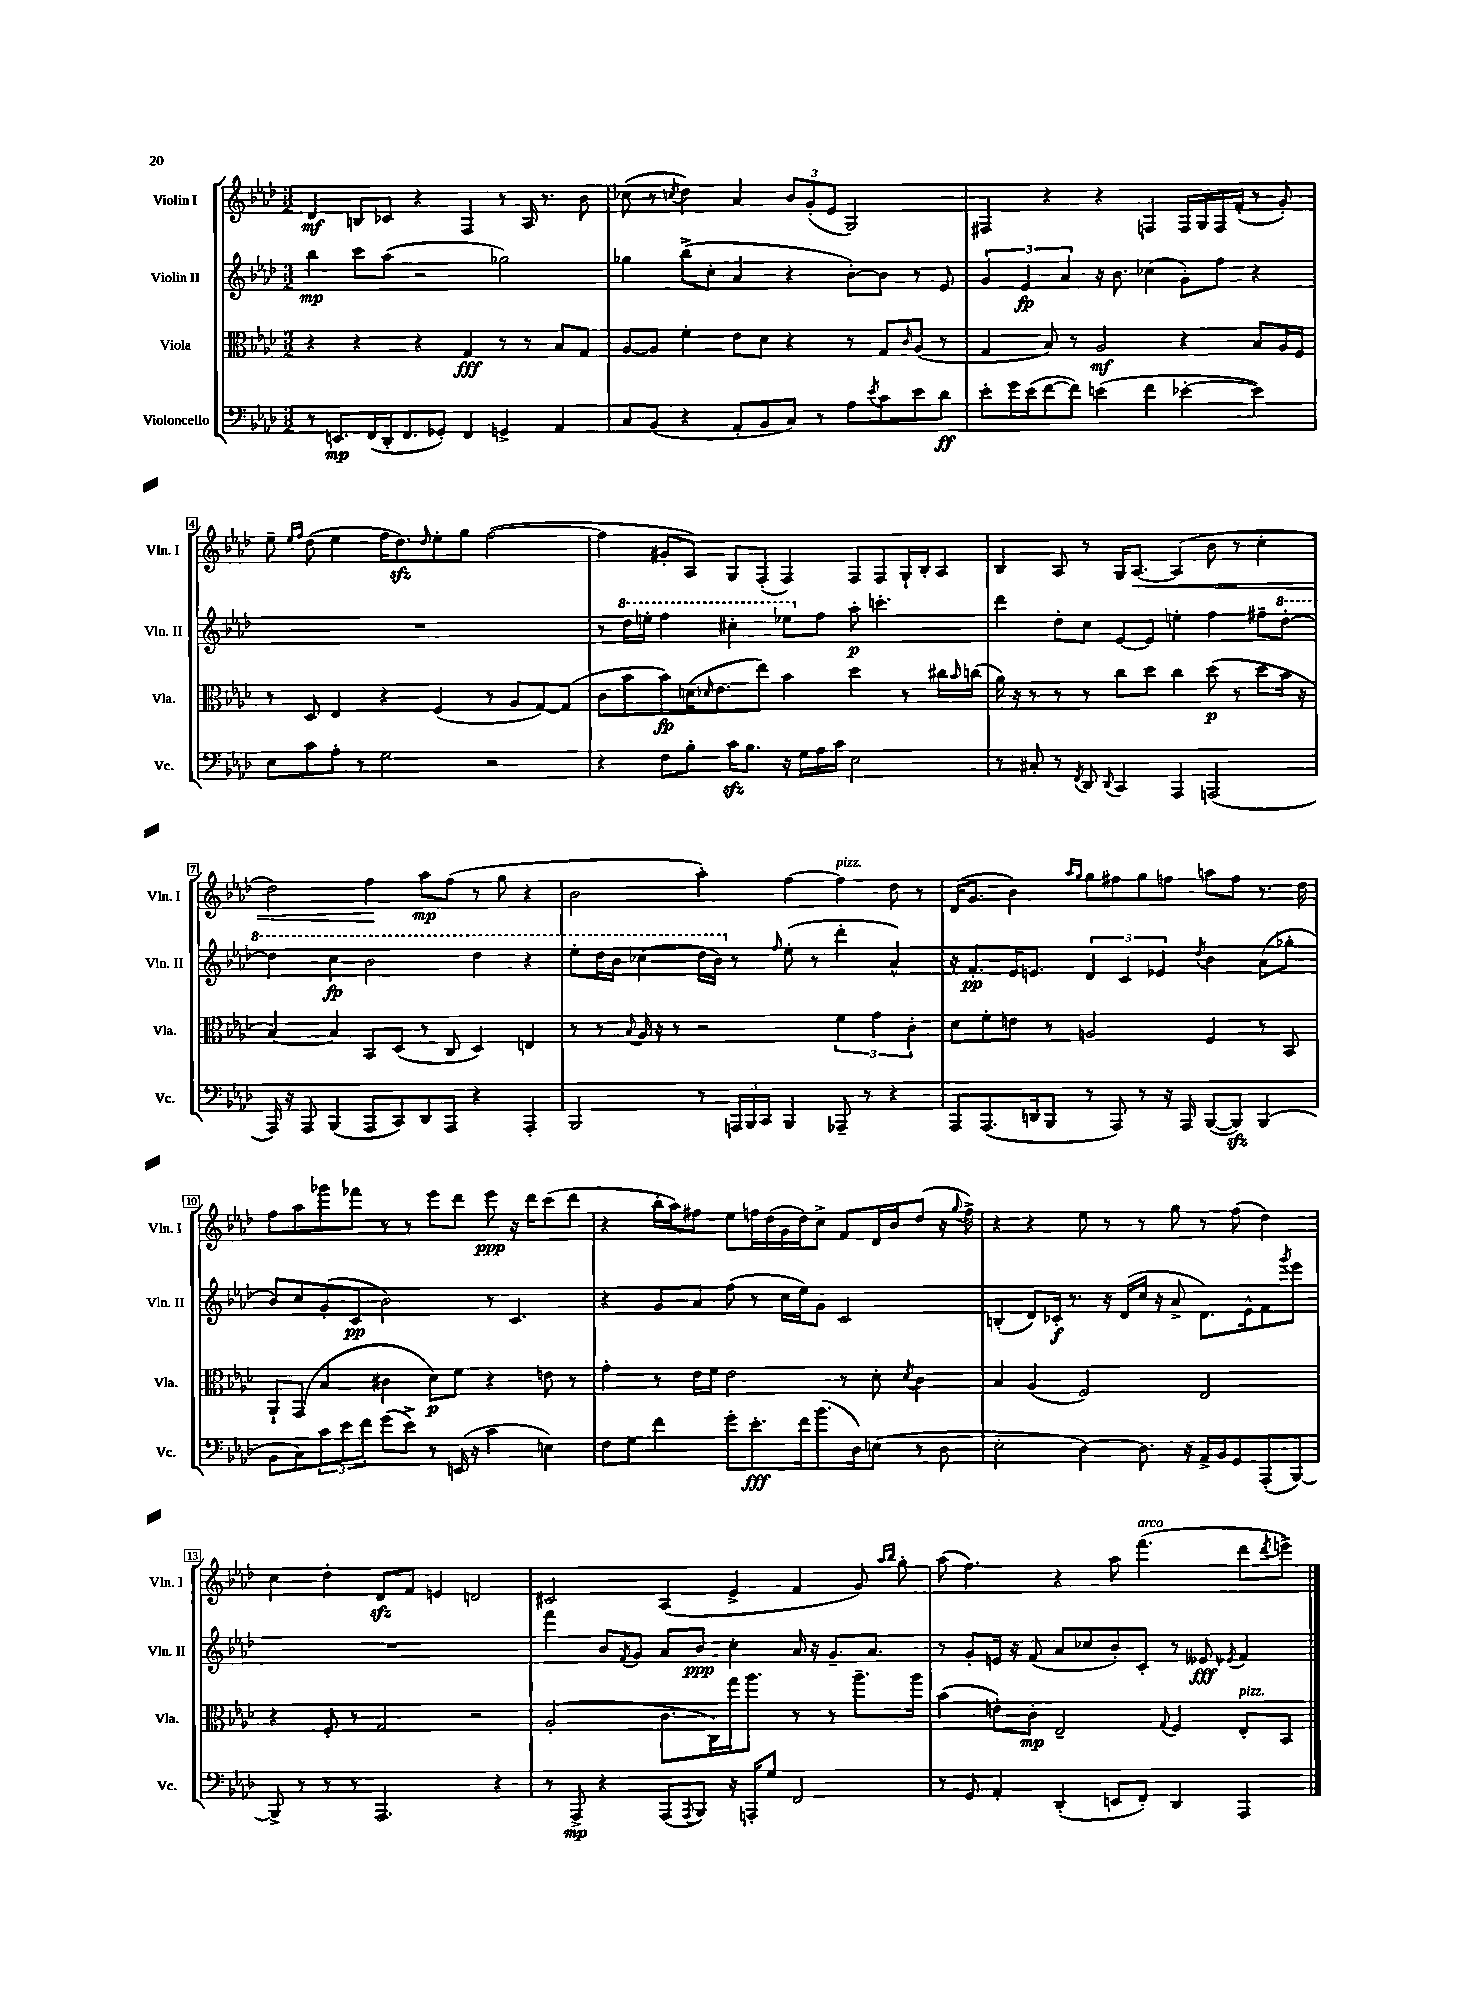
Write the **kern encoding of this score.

**kern	**kern	**kern	**kern
*staff4	*staff3	*staff2	*staff1
*clefF4	*clefC3	*clefG2	*clefG2
*k[b-e-a-d-]	*k[b-e-a-d-]	*k[b-e-a-d-]	*k[b-e-a-d-]
*M3/2	*M3/2	*M3/2	*M3/2
8r	4r	4bb-\	4d-/
8.EE/L	.	.	.
.	4r	8ccc\L	8B/L
(16FF/L	.	.	.
16DD-'/J	.	(8aa-\J	8c-/J
8.FF/	.	.	.
.	4r	2r	4r
8GG-'/J)	.	.	.
4FF/	4G/	.	4F/
4GG^/	8r	2gg-\)	8r
.	8r	.	16A-/
.	.	.	8.r
4AA-/	8B-/L	.	.
.	8G/J	.	8b-\
=	=	=	=
8C/L	[8A-/L	4gg-\	(8cc-\
(8BB-/J	8A-/]J	.	8r
.	.	.	8qcc/
4r	4f'\	(8bb-^\L	4dd-\)
.	.	8cc'\J	.
8AA-'/L	8e-\L	4a-/	4a-/
8BB-/	8d-\J	.	.
8C/J)	4r	4r	12b-/L
.	.	.	(12g'/
8r	.	.	.
.	.	.	12e-/J
8A-\L	8r	[8b-'\L)	2G/)
8qe-/	.	.	.
8c\	8G/L	8b-\]J	.
.	16qqc/	.	.
8e-\	(8A-/J	8r	.
8d-\J	8r	8e-/	.
=	=	=	=
8e-'\L	4G/	6g/	4F#/
16g\L	.	.	.
.	.	6e-/	.
(16e-\J	.	.	.
[8f\	8B-/)	.	4r
.	.	6a-/	.
8f\]J)	8r	.	.
(4e\	2A-/	16r	4r
.	.	8.b-\	.
4f\	.	(4cc-\	4F/
[4e-'\	4r	8g'\L)	16F/LL
.	.	.	16G/
.	.	8ff\J	16F/
.	.	.	(16f'/JJ
4e-\])	8B-/L	4r	8r
.	16A-/L	.	8g'/)
.	16F/JJ	.	.
=	=	=	=
8E-\L	8r	1.r	8ee-~\
.	.	.	16qqee-/LL
.	.	.	16qqff/JJ
8c\	8D-/	.	(8dd-\
8A-'\J	4E-/	.	4ee-\
8r	.	.	.
2G\	4r	.	16ff\LK
.	.	.	8.dd-\)
.	.	.	16qqdd-/
.	(4F/	.	8ee-'\
.	.	.	8gg\J
2r	8r	.	([2ff\
.	8A-/L	.	.
.	[8G/)	.	.
.	(8G/]J	.	.
=	=	=	=
4r	8c\L	8r	4ff\]
.	8b-\	16ddd-\LL	.
.	.	16eee'\JJ	.
8F\L	8b-\)	4fff\	8g#'/L
8B-'\J	(16d\K	.	8A-/J)
.	16qqd-/	.	.
.	8.e-\	.	.
16c\LK	.	4ccc#'\	8G/L
8.B-\J	.	.	.
.	8ee-\J)	.	(8F'/J
16r	4b-\	8eee-\L	4F/)
16G\LL	.	.	.
16A-\	.	8ff\J	.
16c\JJ	.	.	.
2E-\	4dd-\	8aa-'\	8F/L
.	.	4.ccc'\	8F/
.	8r	.	16G`/L
.	.	.	16B-'/J
.	16cc#\LL	.	8A-/J
.	16qqb-/	.	.
.	(16cc\JJ	.	.
=	=	=	=
8r	16a-\)	4ddd-\	4B-/
.	16r	.	.
8C#'/	8r	.	.
8r	8r	8dd-'\L	8A-/
8qFF/	.	.	.
8DD-/	8r	8cc\J	8r
8qqDD-/	.	.	.
4CC/	8cc\L	[8e-/L	16G/LK
.	.	.	[8.A-/J
.	8dd-\J	8e-/]J	.
4AAA-/	4cc\	4ee'\	(4A-/]
(2AAA/	(8dd-\	4ff\	8b-\
.	8r	.	8r
.	8dd-\L	8ff#~\L	4cc'\
.	16b-\Jk	[8ddd-'\J	.
.	16r	.	.
=	=	=	=
16AAA-/)	[4B-/)	4ddd-\]	2dd-\)
16r	.	.	.
8AAA-/	.	.	.
(4BBB-/	4B-/]	4ccc\	.
8AAA-/L	8BB-/L	2bb-\	4ff\
8CC/)	(8D-/J	.	.
8DD-/	8r	.	8aa-\L
8AAA-/J	8C/	.	(8ff\J
4r	4D-/)	4ddd-\	8r
.	.	.	8gg\
4AAA-'/	4E/	4r	4r
=	=	=	=
2BBB-/	8r	8eee-'\L	2b-\
.	8r	16ddd-\L	.
.	.	16bb-\JJ	.
.	8qqB-/	.	.
.	16A-/	(4ccc-\	.
.	16r	.	.
.	8r	.	.
8r	2r	16ddd-\LL	4aa-'\)
.	.	16bb-\JJ)	.
24AAA/LL	.	8r	.
24BBB-/	.	.	.
24CC/JJ	.	.	.
.	.	16qqff/	.
4BBB-/	.	(8ee-'\	[4ff\
.	.	8r	.
8AAA-~/	6f\	4ddd-'\	4ff\]
8r	.	.	.
.	6g\	.	.
4r	.	4a-^^/)	8dd-\
.	6c'\	.	.
.	.	.	8r
=	=	=	=
8AAA-/L	8d-\L	16r	(16d-/LK
.	.	8.f'/L	8.g/J
(8.AAA-/	8f'\	.	.
.	8e\J	16e-/K	4b-\)
16DD/k	.	8.e/J	.
8BBB-/J	8r	.	.
.	.	.	16qqaa-/LL
.	.	.	16qqgg/JJ
8r	2A/	6d-/	8gg\L
8AAA-/)	.	.	8ff#\
.	.	6c/	.
8r	.	.	8gg\
.	.	6e-/	.
16r	.	.	8ff\J
16AAA-/	.	.	.
.	.	8qdd-/	.
([8BBB-/L	4F/	4b-\	8aa\L
8BBB-/]J)	.	.	8ff\J
(4BBB-/	8r	(8a-\L	8.r
.	8BB-/	8gg-'\J	.
.	.	.	16dd-\
=	=	=	=
8BB-\L	8AA-`/L	8b-/L)	8ff\L
8C\)	(8GG/J	8cc/	8aa-\
12c\	4B-/	(8g'/	8ggg-\
12e-\	.	.	.
.	.	8c/J	8fff-\J
12f\J	.	.	.
(8g\L	4c#\	2b-\)	8r
8e-^\J)	.	.	8r
8r	8d-\L)	.	8eee-\L
(16EE/	8f\J	.	8ddd-\J
16r	.	.	.
4c\	4r	8r	8eee-\
.	.	4.c/	16r
.	.	.	16ddd-\LK
4E\)	8e\	.	(8ccc\
.	8r	.	8ddd-\J
=	=	=	=
8F\L	4g'\	4r	4r
8G\J	.	.	.
4f\	8r	8g/L	16bb-'\LL
.	.	.	16aa-\J)
.	16e-\LL	8a-/J	8ff#\J
.	16f\JJ	.	.
8g'\L	2e-\	(8ff\	8ee-\L
8.e-'\	.	8r	16ff\L
.	.	.	(16dd-\
.	.	16cc\LL	16g\
16f\k	.	16ee-\J)	16dd-\J)
(8.b-\	.	8g\J	8cc^\J
.	8r	2c/	8f/L
16D-\k)	.	.	.
(8E\J	8d-'\	.	16d-/L
.	.	.	16b-/J
.	8qd-/	.	.
8r	4c\	.	(8dd-/J
8D-\	.	.	16r
.	.	.	8qqgg/
.	.	.	16ff^\)
=	=	=	=
2E-'\	4B-/	(4B'/	4r
.	(4A-/	8d-/L)	4r
.	.	16c-'/Jk	.
.	.	8.r	.
[4D-\)	2F/)	.	8ee-\
.	.	16r	8r
.	.	(16d-/LL	.
8.D-\]	.	16cc/JJ	8r
.	.	16r	.
.	.	8a-^/	8gg\
16r	.	.	.
16AA-^/LL	2E-/	8.d-\L)	8r
16BB-/J	.	.	.
8GG/	.	.	(8ff\
.	.	16e-^^\k	.
(8AAA-'/	.	8f\	4dd-\)
.	.	8qggg/	.
[8BBB-/J)	.	8eee-\J	.
=	=	=	=
8BBB-^/]	4r	1.r	4cc\
8r	.	.	.
8r	8F'/	.	4dd-'\
8r	8r	.	.
2.AAA-/	2G/	.	8d-/L
.	.	.	8f/J
.	.	.	4e/
.	2r	.	2d/
4r	.	.	.
=	=	=	=
8r	(2A-'/	4fff\	2c#/
8AAA-^/	.	.	.
4r	.	8b-/L	.
.	.	8qf/	.
.	.	8g/J	.
(8AAA-/L	8.c\L	8a-/L	(4A-/
8qAAA-/	.	.	.
8BBB-/J)	.	8b-/J	.
.	16C\L)	.	.
16r	16gg\J	4cc'\	4e-^/
16AAA'/LK	8.aa-\J	.	.
8G/J	.	.	.
2FF/	8r	16a-/	4f/
.	.	16r	.
.	8r	8.g~/L	.
.	8.aa-~\L	.	8g/)
.	.	8.a-/J	.
.	.	.	16qqaa-/LL
.	.	.	16qqbb-/JJ
.	.	.	8gg'\
.	16aa-\Jk	.	.
=	=	=	=
8r	(4b-\	8r	(8aa-\
8GG/	.	8g'/L	4.ff\)
4AA-'/	8e'\L)	16e/Jk	.
.	.	16r	.
.	8c'\J	(8f/	.
(4DD-'/	2E-~/	8a-/L	4r
.	.	8cc-/	.
8EE/L	.	8b-'/)	8aa-\
8FF'/J)	.	8c'/J	(4.fff\
.	8qqG/	.	.
4DD-/	4F/	8r	.
.	.	8e--/	.
.	.	8qe-/	.
4AAA-/	8E-'/L	4f/	8ddd-\L
.	.	.	8qddd-/
.	8BB-/J	.	8eee^\J)
==	==	==	==
*-	*-	*-	*-
